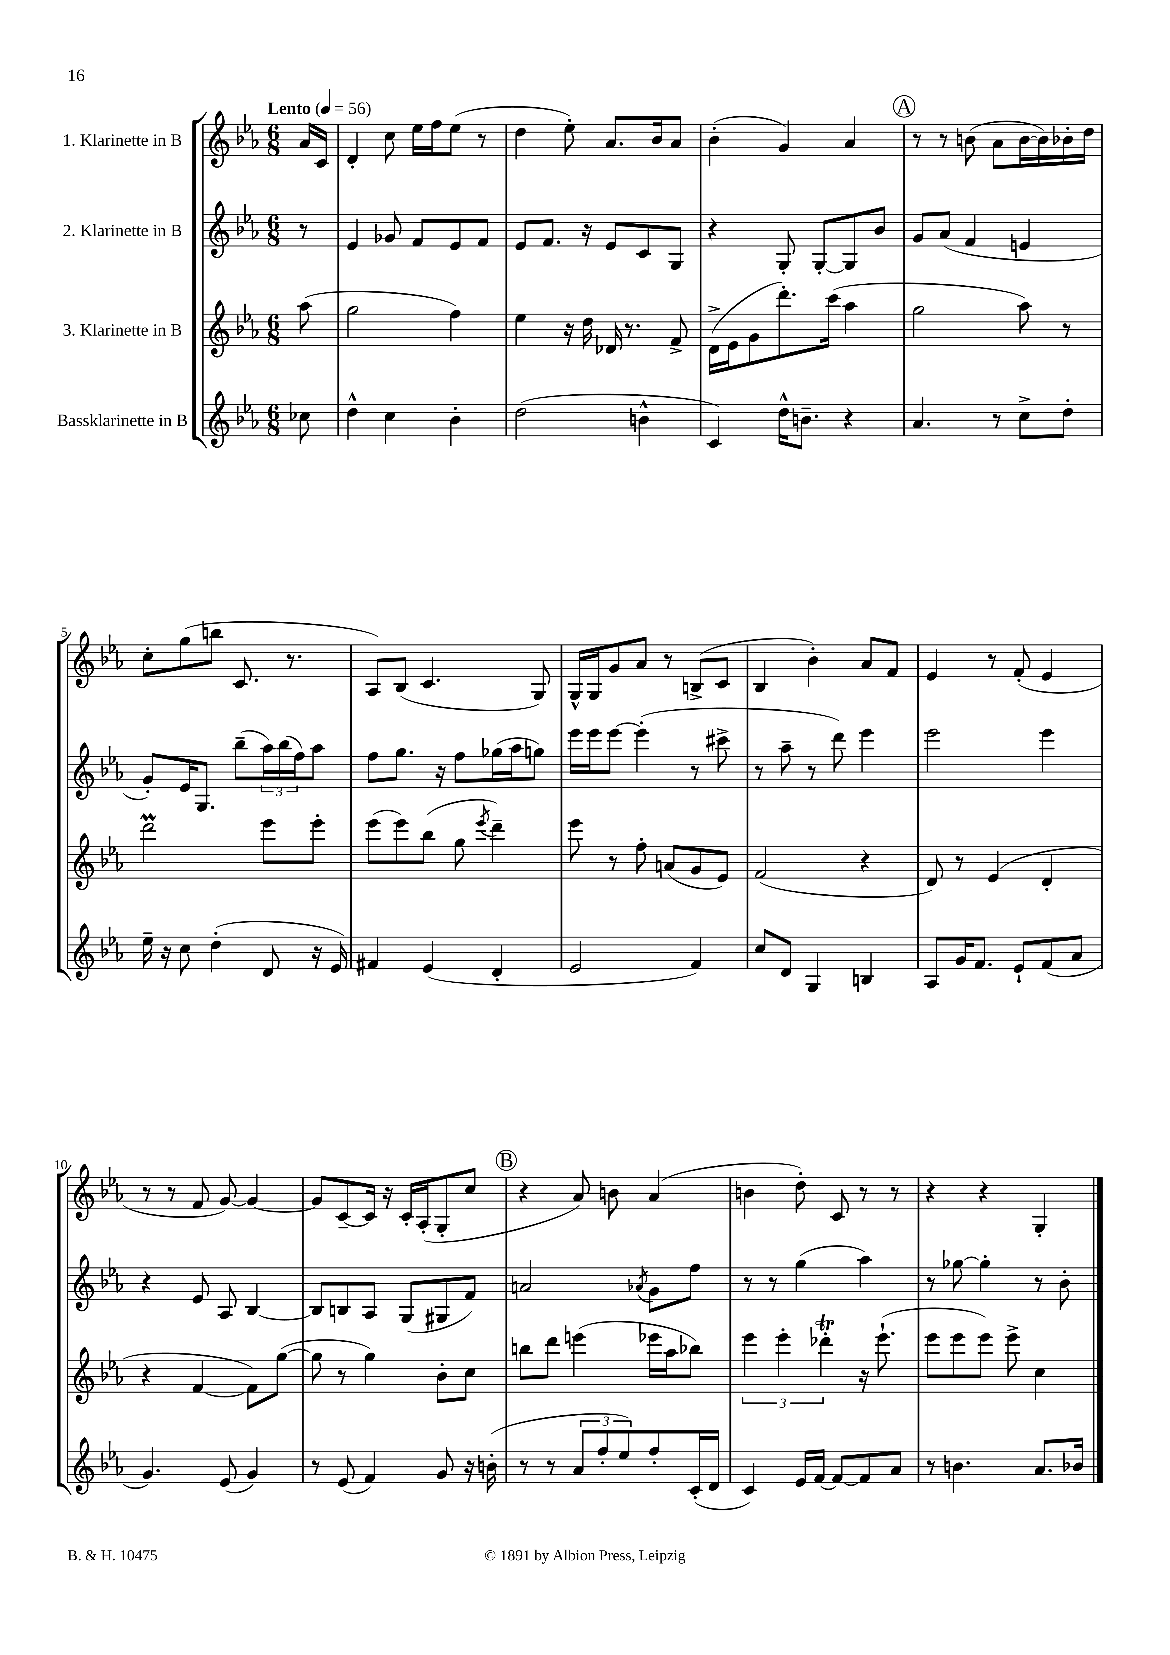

**kern	**kern	**kern	**kern
*staff4	*staff3	*staff2	*staff1
*clefG2	*clefG2	*clefG2	*clefG2
*k[b-e-a-]	*k[b-e-a-]	*k[b-e-a-]	*k[b-e-a-]
*M6/8	*M6/8	*M6/8	*M6/8
*MM56	*MM56	*MM56	*MM56
8cc-	(8aa-	8r	16a-
.	.	.	16c
=	=	=	=
4dd^^	2gg	4e-	4d'
4cc	.	8g-	8cc
.	.	8f	16ee-
.	.	.	16ff
4b-'	4ff)	8e-	(8ee-
.	.	8f	8r
=	=	=	=
(2dd	4ee-	8e-	4dd
.	.	8.f	.
.	16r	.	8ee-')
.	16dd	16r	.
.	16d-	8e-	8.a-
.	8.r	.	.
4b^^	.	8c	.
.	.	.	16b-
.	8f^	8G	8a-
=	=	=	=
4c)	(16d^	4r	(4b-'
.	16e-	.	.
.	8g	.	.
16dd^^	8.ddd')	8G'	4g)
8.b~	.	.	.
.	.	[8G'	.
.	(16ccc	.	.
4r	4aa-	8G]	4a-
.	.	8b-	.
=	=	=	=
4.a-	2gg	8g	8r
.	.	(8a-	8r
.	.	4f	(8b
8r	.	.	8a-
8cc^	8aa-)	4e	[16b
.	.	.	16b])
8dd'	8r	.	16b-'
.	.	.	16dd
=	=	=	=
16ee-~	2ddd	8g')	8cc'
16r	.	.	.
8cc	.	16e-	(8gg
.	.	8.G	.
(4dd'	.	.	8bb
.	.	(8bb-~	8.c
8d	8eee-	24aa-)	.
.	.	(24bb-	.
.	.	.	8.r
.	.	24ff)	.
16r	8eee-'	8aa-	.
16e-)	.	.	.
=	=	=	=
4f#	(8eee-	8ff	8A-)
.	8eee-)	8.gg	(8B-
(4e-	(8bb-	.	4.c
.	.	16r	.
.	8gg	8ff	.
.	8qeee-	.	.
4d'	4ddd~)	(16gg-	.
.	.	16aa-	.
.	.	8gg)	8G)
=	=	=	=
2e-	8eee-	16eee-	16G^^
.	.	16eee-	16G
.	8r	[8eee-	8g
.	8ff'	(4eee-']	8a-
.	(8a	.	8r
4f)	8g	8r	(8B^
.	8e-)	8ccc#^	8c
=	=	=	=
8cc	(2f	8r	4B-
8d	.	8aa-~	.
4G	.	8r	4b-')
.	.	8ddd)	.
4B	4r	4eee-	8a-
.	.	.	8f
=	=	=	=
8A-	8d)	2eee-	4e-
16g	8r	.	.
8.f	.	.	.
.	(4e-	.	8r
8e-`	.	.	(8f'
(8f	4d'	4eee-	4e-
8a-	.	.	.
=	=	=	=
4.g)	4r	4r	8r
.	.	.	8r
.	[4f	8e-	8f
(8e-	.	8A-	[8g)
4g)	8f])	[4B-	4g_
.	([8gg	.	.
=	=	=	=
8r	8gg]	8B-]	8g]
(8e-	8r	8B	[8c~
4f)	4gg)	8A-	16c]
.	.	.	16r
.	.	(8G	16c'
.	.	.	(16A-'
8g	8b-'	8G#	8G'
16r	8cc	8f)	8cc
(16b'	.	.	.
=	=	=	=
8r	8bb	2a	4r
8r	8ddd	.	.
12a-	(4eee	.	8a-)
12ff'	.	.	.
.	.	.	8b
12ee-)	.	.	.
.	.	8qa-	.
8ff'	16eee-	8g	(4a-
.	16aa-	.	.
(16c'	8bb-)	8ff	.
16d	.	.	.
=	=	=	=
4c)	6eee-	8r	4b
.	.	8r	.
.	6eee-'	.	.
16e-	.	(4gg	8dd')
[16f	.	.	.
.	6ddd-'	.	.
8f_	.	.	8c
8f]	16r	4aa-)	8r
.	(8.eee-`	.	.
8a-	.	.	8r
=	=	=	=
8r	8eee-	8r	4r
4.b	8eee-	[8gg-	.
.	8eee-)	4gg-']	4r
.	8eee-^	.	.
8.a-	4cc	8r	4G'
.	.	8b-'	.
16b-	.	.	.
==	==	==	==
*-	*-	*-	*-
